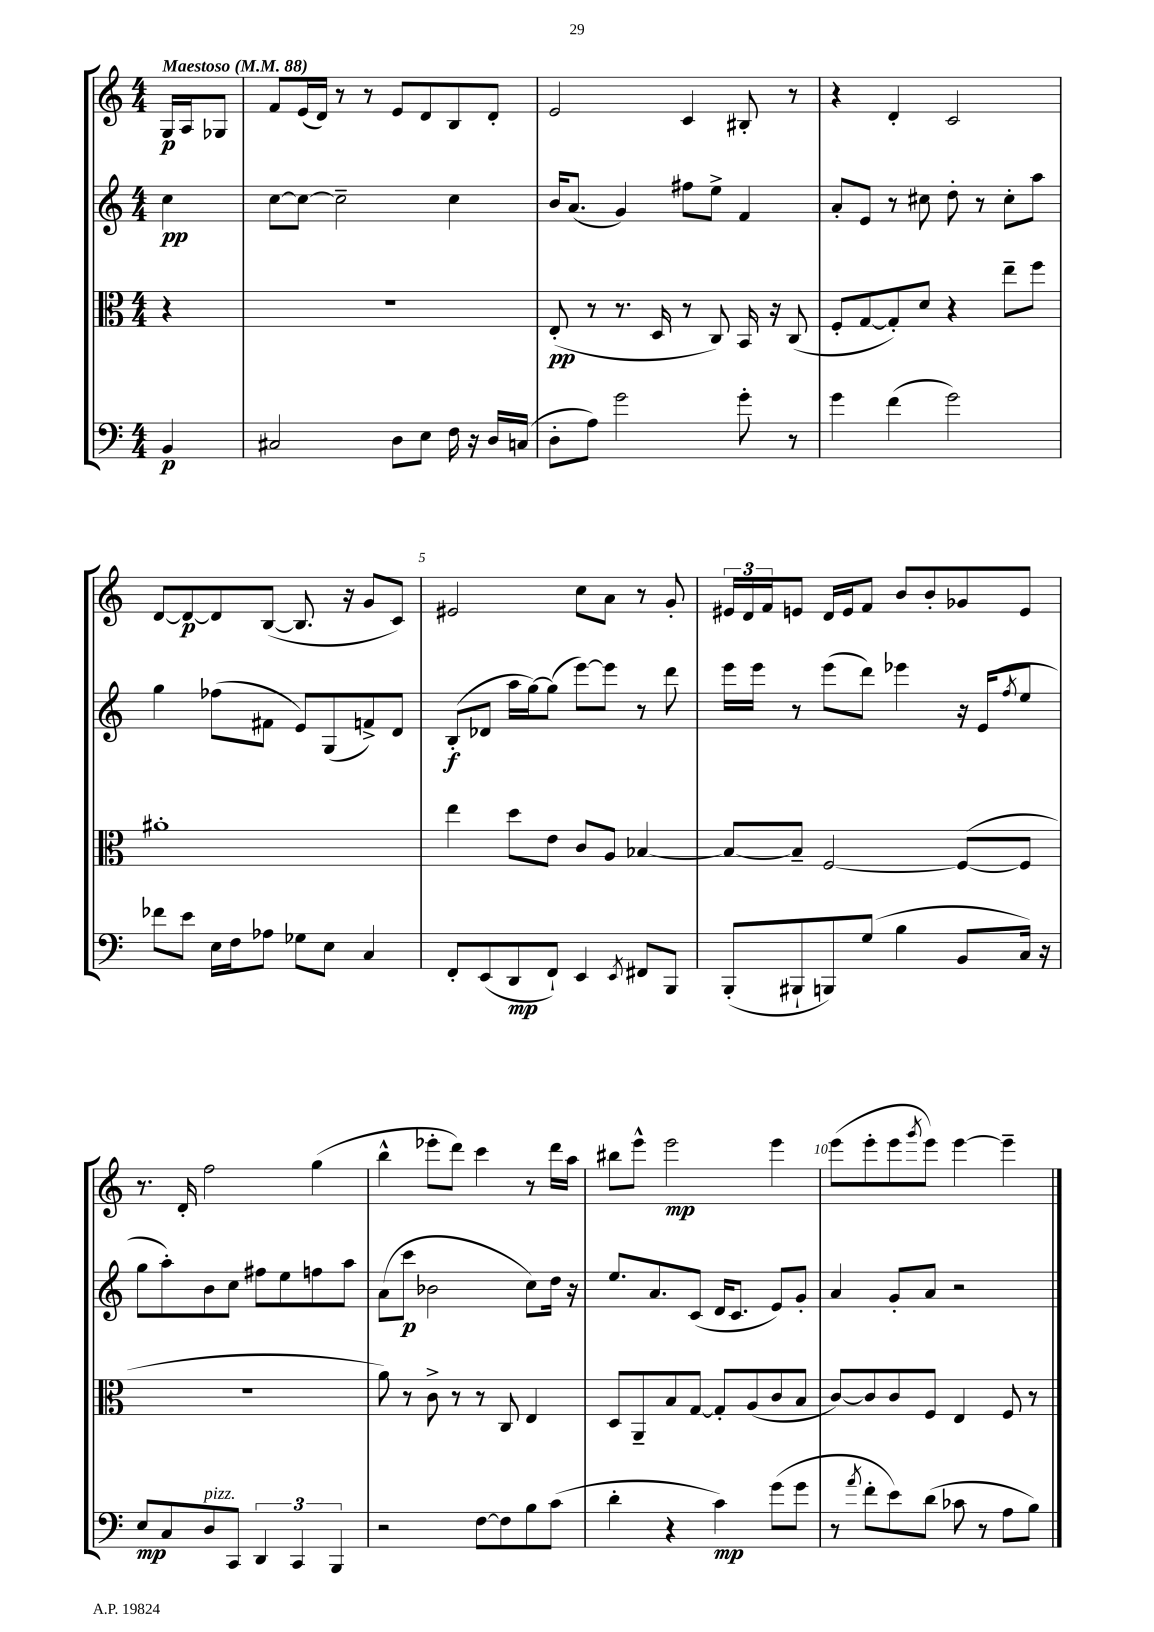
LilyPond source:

<<
\new StaffGroup <<
\new Staff = "s0" {
    \clef treble \key c \major \numericTimeSignature \time 4/4 \partial 4 \tempo "Maestoso" 4 = 88
    g16\p a16 ges8 |
    f'8 e'16( d'16) r8 r8 e'8 d'8 b8 d'8-. |
    e'2 c'4 bis8-. r8 |
    r4 d'4-. c'2 |
    d'8~ d'8~\p d'8 b8~( b8. r16 g'8 c'8) |
    eis'2 c''8 a'8 r8 g'8-. |
    \tuplet 3/2 { eis'16 d'16 f'16 } e'8 d'16 e'16 f'8 b'8 b'8-. ges'8 e'8 |
    r8. d'16-. f''2 g''4( |
    b''4-^ ees'''8-. d'''8) c'''4 r8 d'''16 a''16 |
    bis''8 e'''8-^ e'''2\mp e'''4 |
    e'''8( e'''8-. e'''8 \acciaccatura { g'''8 } e'''8) e'''4~ e'''4-- \bar "|." |
}
\new Staff = "s1" {
    \clef treble \key c \major \numericTimeSignature \time 4/4 \partial 4
    c''4\pp |
    c''8~ c''8~ c''2-- c''4 |
    b'16 a'8.( g'4) fis''8 e''8-> f'4 |
    a'8-. e'8 r8 cis''8 d''8-. r8 cis''8-. a''8 |
    g''4 fes''8( fis'8 e'8) g8( f'8->) d'8 |
    b8-.\f( des'8 a''16 g''16~) g''8( e'''8~) e'''8 r8 d'''8 |
    e'''16 e'''16 r8 e'''8( d'''8) ees'''4 r16 e'16( \acciaccatura { f''8 } e''8 |
    g''8 a''8-.) b'8 c''8 fis''8 e''8 f''8 a''8 |
    a'8( c'''8\p bes'2 c''8) d''16 r16 |
    e''8. a'8. c'8( d'16 c'8. e'8) g'8-. |
    a'4 g'8-. a'8 r2 \bar "|." |
}
\new Staff = "s2" {
    \clef alto \key c \major \numericTimeSignature \time 4/4 \partial 4
    r4 |
    r1 |
    e8-.\pp( r8 r8. d16 r8 c8) b,16 r16 c8( |
    f8-. g8~ g8-.) d'8 r4 e''8-- f''8 |
    ais'1-. |
    e''4 d''8 e'8 c'8 a8 bes4~ |
    bes8~ bes8-- f2~ f8~( f8 |
    R1 |
    a'8) r8 c'8-> r8 r8 c8 e4 |
    d8 a,8-- b8 g8~ g8-. a8( c'8 b8 |
    c'8~) c'8 c'8 f8 e4 f8 r8 \bar "|." |
}
\new Staff = "s3" {
    \clef bass \key c \major \numericTimeSignature \time 4/4 \partial 4
    b,4\p |
    cis2 d8 e8 f16 r16 d16 c16( |
    d8-. a8) g'2 g'8-. r8 |
    g'4 f'4( g'2) |
    fes'8 e'8 e16 f16 aes8 ges8 e8 c4 |
    f,8-. e,8( d,8\mp f,8-!) e,4 \acciaccatura { e,8 } fis,8 b,,8 |
    b,,8-.( bis,,8-! b,,8) g8( b4 b,8 c16) r16 |
    e8\mp c8 d8^\markup { \italic "pizz." } c,8 \tuplet 3/2 { d,4 c,4 b,,4 } |
    r2 f8~ f8 b8 c'8( |
    d'4-. r4 c'4\mp) g'8( g'8 |
    r8 \acciaccatura { a'8 } f'8-. e'8) d'8( ces'8 r8 a8 b8) \bar "|." |
}
>>
>>
\layout { \context { \Score \override BarNumber.break-visibility = ##(#f #t #t) barNumberVisibility = #(every-nth-bar-number-visible 5) } }
